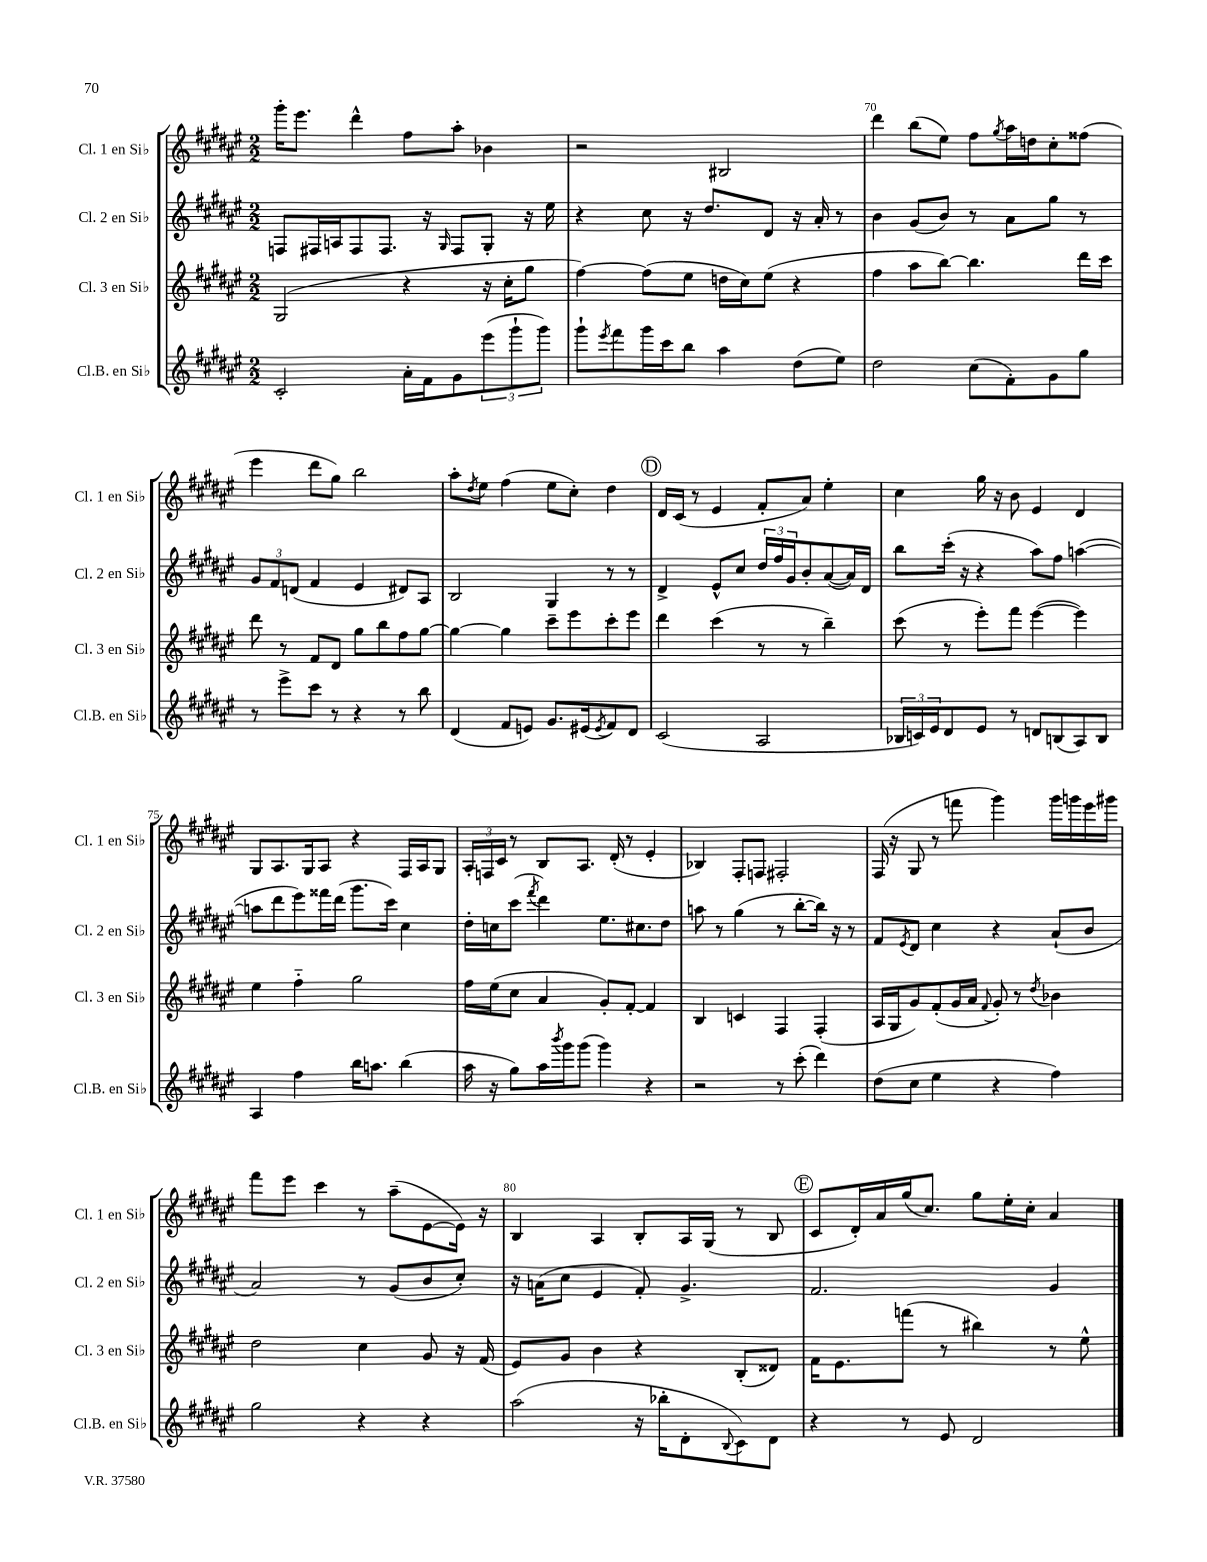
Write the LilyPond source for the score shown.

<<
\new StaffGroup <<
\new Staff = "s0" \with { instrumentName = "Cl. 1 en Sib" shortInstrumentName = "Cl. 1 en Sib" } {
    \clef treble \key fis \major \numericTimeSignature \time 2/2
    gis'''16-. eis'''8. dis'''4-^ fis''8 ais''8-. bes'4 |
    r2 bis2 |
    dis'''4 b''8( eis''8) fis''8 \acciaccatura { gis''8 } ais''16 d''16 cis''8-. fisis''8( |
    eis'''4 dis'''8 gis''8) b''2 |
    ais''8-. \acciaccatura { dis''8 } eis''8 fis''4( eis''8 cis''8-.) dis''4 |
    \mark \markup { \circle "D" } dis'16 cis'16( r8 eis'4 fis'8-. ais'8) eis''4-. |
    cis''4 gis''16 r16 b'8 eis'4 dis'4 |
    gis8 ais8. gis16 ais8 r4 fis16 ais16 gis8 |
    \tuplet 3/2 { ais16-. f16 cis'16 } r8 b8 ais8. dis'16-.( r8 eis'4-. |
    bes4) fis8-. f8 fis2-. |
    fis16( r16 gis8 r8 f'''8 gis'''4) gis'''16 g'''16 eis'''16 gis'''16 |
    fis'''8 eis'''8 cis'''4 r8 ais''8--( eis'8~ eis'16) r16 |
    b4 ais4 b8-. ais16 gis16( r8 b8 |
    \mark \markup { \circle "E" } cis'8 dis'16-.) ais'16 gis''16( cis''8.) gis''8 eis''16-. cis''16-. ais'4 \bar "|." |
}
\new Staff = "s1" \with { instrumentName = "Cl. 2 en Sib" shortInstrumentName = "Cl. 2 en Sib" } {
    \clef treble \key fis \major \numericTimeSignature \time 2/2
    f8 fis16 a16 fis8 fis8. r16 \grace { gis16 } fis8 gis8-. r16 eis''16 |
    r4 cis''8 r16 dis''8. dis'8 r16 ais'16-. r8 |
    b'4 gis'8( b'8) r8 ais'8 gis''8 r8 |
    \tuplet 3/2 { gis'8 fis'8 d'8( } fis'4 eis'4 dis'8) ais8 |
    b2 gis4 r8 r8 |
    \mark \markup { \circle "D" } dis'4-> eis'8-^ cis''8 \tuplet 3/2 { dis''16 fis''16 gis'16 } b'8-. ais'8~( ais'16) dis'16 |
    b''8 cis'''16-.( r16 r4 ais''8) fis''8 a''4~( |
    a''8 dis'''8 eis'''8) fisis'''16 dis'''16( gis'''8. cis'''16) cis''4 |
    dis''16-. c''16 cis'''8( \acciaccatura { fis'''8 } dis'''4) eis''8. cis''8. dis''8 |
    a''8 r8 gis''4( r8 b''8~-. b''16) r16 r8 |
    fis'8 \acciaccatura { eis'8 } dis'8 cis''4 r4 ais'8-!( b'8 |
    ais'2) r8 gis'8( b'8 cis''8-.) |
    r16 a'16( cis''8 eis'4 fis'8-.) gis'4.-> |
    \mark \markup { \circle "E" } fis'2. gis'4 \bar "|." |
}
\new Staff = "s2" \with { instrumentName = "Cl. 3 en Sib" shortInstrumentName = "Cl. 3 en Sib" } {
    \clef treble \key fis \major \numericTimeSignature \time 2/2
    gis2( r4 r16 cis''16-. gis''8 |
    fis''4~) fis''8( eis''8 d''16 cis''16) eis''8( r4 |
    fis''4 ais''8 b''8~) b''4. dis'''16 cis'''16 |
    dis'''8 r8 fis'8 dis'8 gis''8 b''8 fis''8 gis''8~ |
    gis''4~ gis''4 cis'''8-- eis'''8 cis'''8-. eis'''8 |
    \mark \markup { \circle "D" } dis'''4 cis'''4( r8 r8 b''4--) |
    cis'''8( r8 eis'''8-.) fis'''8 eis'''4~( eis'''4) |
    eis''4 fis''4-_ gis''2 |
    fis''16 eis''16( cis''8 ais'4 gis'8-.) fis'8~-. fis'4 |
    b4 c'4 fis4 fis4-.( |
    ais16 gis16 gis'8) fis'8-.( gis'16 ais'16 \appoggiatura { fis'8 } gis'8-.) r8 \acciaccatura { dis''8 } bes'4 |
    dis''2 cis''4 gis'8 r16 fis'16( |
    eis'8) gis'8 b'4 r4 b8-.( disis'8) |
    \mark \markup { \circle "E" } fis'16 eis'8. f'''8( r8 bis''4) r8 eis''8-^ \bar "|." |
}
\new Staff = "s3" \with { instrumentName = "Cl.B. en Sib" shortInstrumentName = "Cl.B. en Sib" } {
    \clef treble \key fis \major \numericTimeSignature \time 2/2
    cis'2-. ais'16-. fis'16 gis'8 \tuplet 3/2 { eis'''8( gis'''8-! gis'''8) } |
    gis'''8-! \acciaccatura { eis'''8 } fis'''8 gis'''16 cis'''16 b''8 ais''4 dis''8( eis''8) |
    dis''2 cis''8( fis'8-.) gis'8 gis''8 |
    r8 eis'''8-> cis'''8 r8 r4 r8 b''8 |
    dis'4( fis'8 e'8) gis'8. eis'16( \acciaccatura { eis'8 } fis'8) dis'8 |
    \mark \markup { \circle "D" } cis'2( ais2 |
    \tuplet 3/2 { bes16 c'16) eis'16 } dis'8 eis'8 r8 d'8 b8( ais8) b8 |
    ais4 fis''4 b''16 a''8. b''4( |
    ais''16 r16 gis''8) ais''16 \acciaccatura { b'''8 } gis'''16 gis'''8( gis'''4) r4 |
    r2 r8 cis'''8-.( dis'''4) |
    dis''8( cis''8 eis''4 r4 fis''4) |
    gis''2 r4 r4 |
    ais''2( r16 bes''16-. dis'8-. \appoggiatura { b8 } cis'8) dis'8 |
    \mark \markup { \circle "E" } r4 r8 eis'8 dis'2 \bar "|." |
}
>>
>>
\layout { \context { \Score currentBarNumber = #68 \override BarNumber.break-visibility = ##(#f #t #t) barNumberVisibility = #(every-nth-bar-number-visible 5) } }
